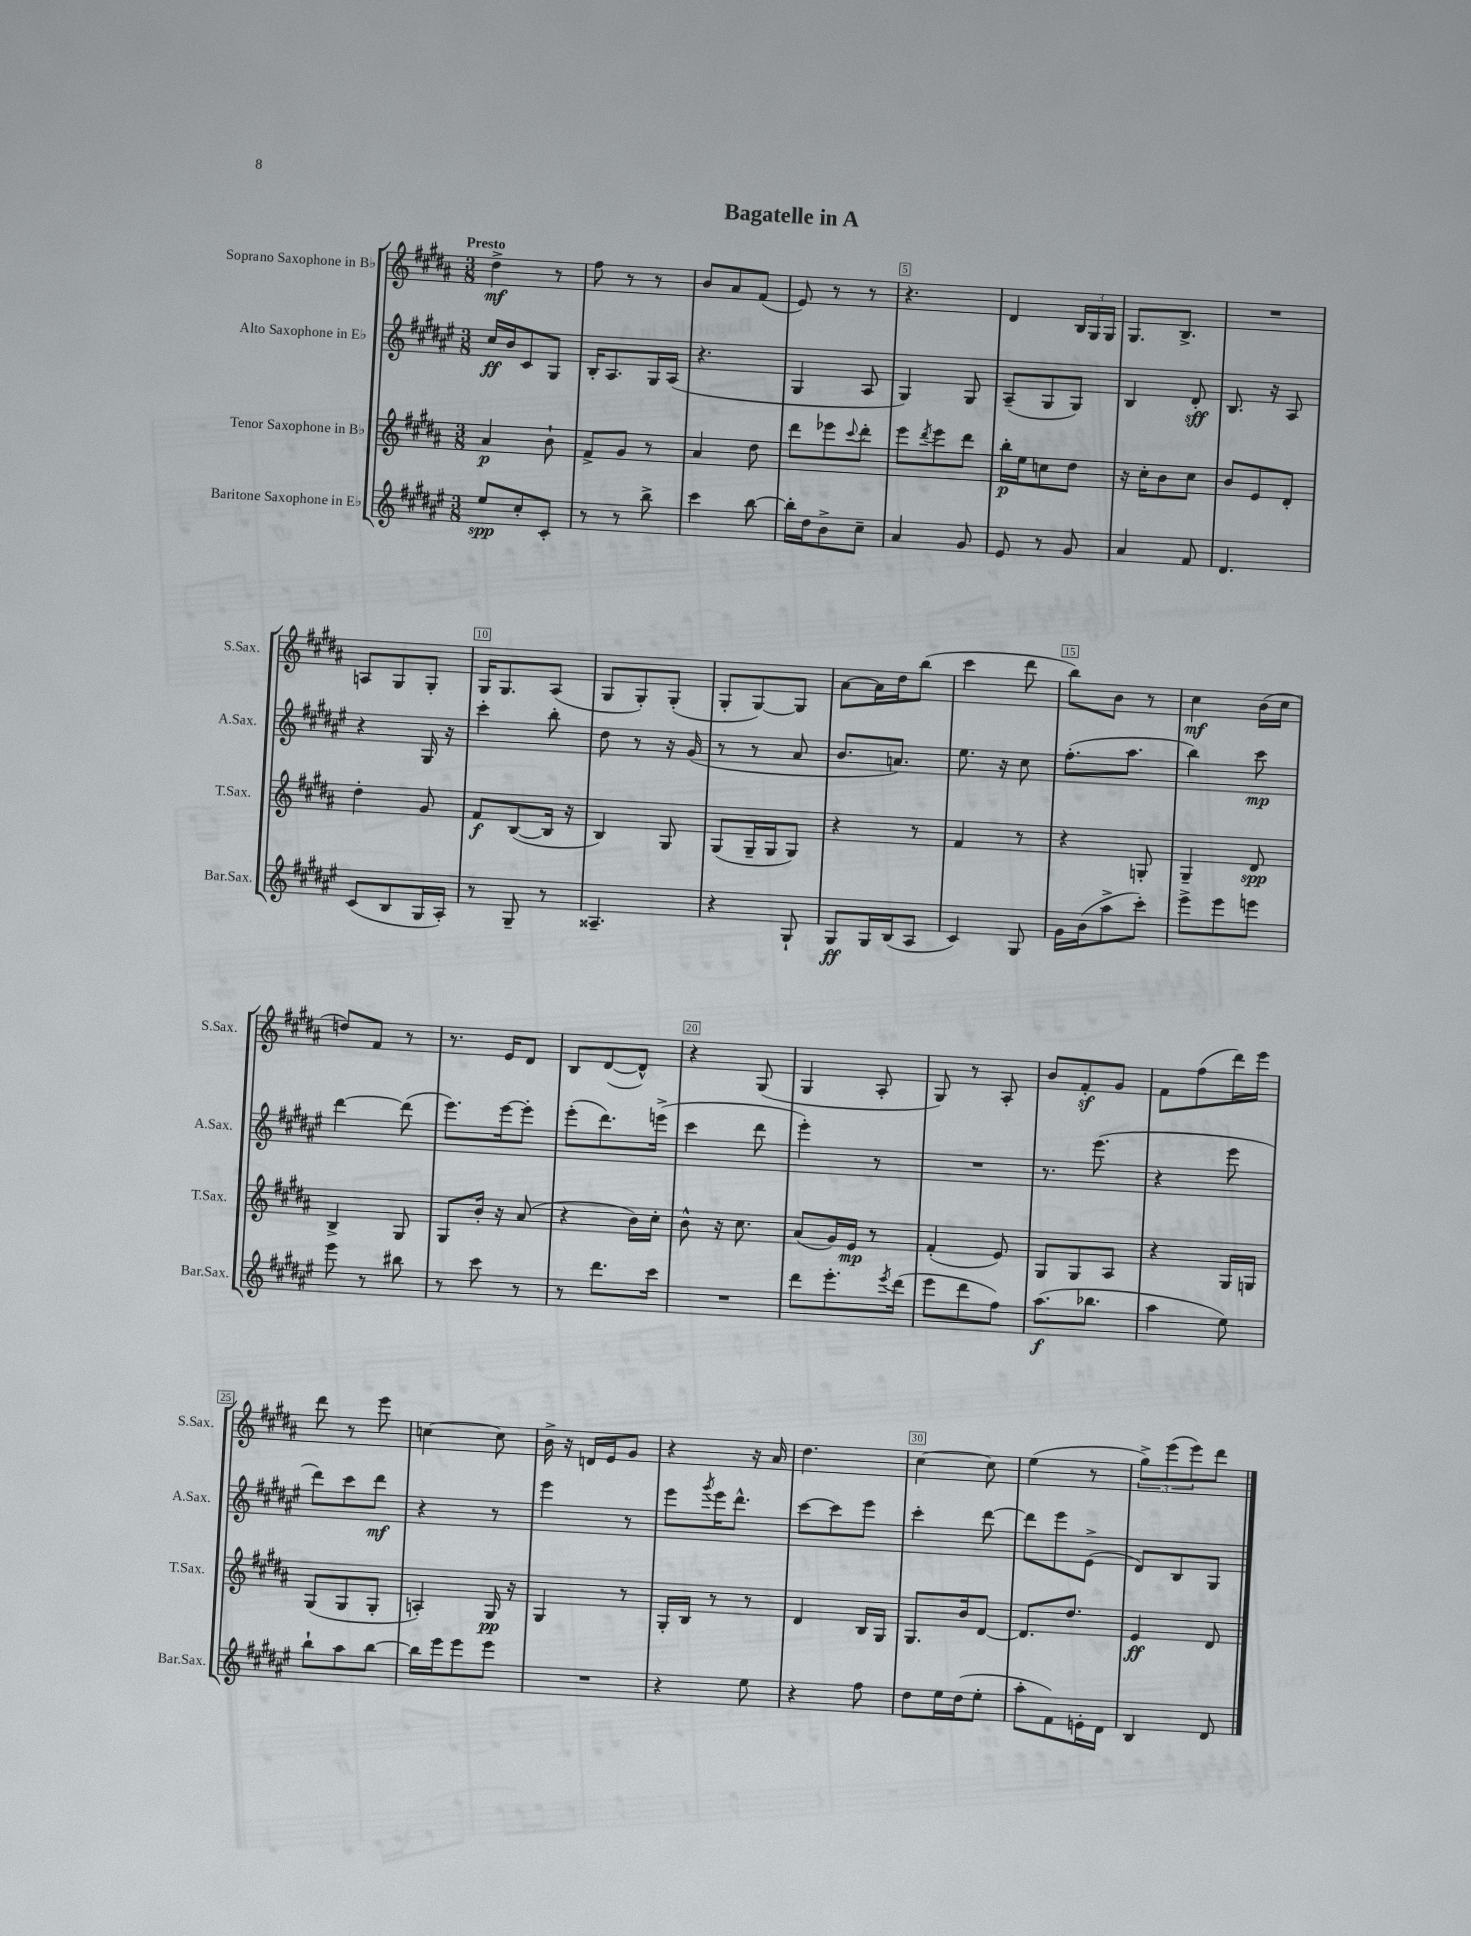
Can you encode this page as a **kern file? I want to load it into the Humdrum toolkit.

**kern	**dynam	**kern	**dynam	**kern	**dynam	**kern	**dynam
*part4	*part4	*part3	*part3	*part2	*part2	*part1	*part1
*staff4	*staff4	*staff3	*staff3	*staff2	*staff2	*staff1	*staff1
*I"Baritone Saxophone in E♭	*	*I"Tenor Saxophone in B♭	*	*I"Alto Saxophone in E♭	*	*I"Soprano Saxophone in B♭	*
*I'Bar.Sax.	*	*I'T.Sax.	*	*I'A.Sax.	*	*I'S.Sax.	*
*clefG2	*	*clefG2	*	*clefG2	*	*clefG2	*
*k[f#c#g#d#a#e#]	*	*k[f#c#g#d#a#]	*	*k[f#c#g#d#a#e#]	*	*k[f#c#g#d#a#]	*
*M3/8	*	*M3/8	*	*M3/8	*	*M3/8	*
=1	=1	=1	=1	=1	=1	=1	=1
!	!	!	!	!	!	!LO:TX:a:B:t=Presto	!
8ee#/L	spp	4a#/	p	16cc#/LL	ff	4dd#^\	mf
.	.	.	.	16b/J	.	.	.
8cc#'/	.	.	.	8c#/	.	.	.
8c#'/J	.	8b`\	.	8G#/J	.	8r	.
=2	=2	=2	=2	=2	=2	=2	=2
8r	.	8f#^/L	.	16B'/KL	.	8ff#\	.
.	.	.	.	8.A#/	.	.	.
8r	.	8g#/J	.	.	.	8r	.
8bb^\	.	8r	.	16G#/L	.	8r	.
.	.	.	.	(16A#/JJ	.	.	.
=3	=3	=3	=3	=3	=3	=3	=3
4ccc#\	.	4a#/	.	4.r	.	8b/L	.
.	.	.	.	.	.	8a#/	.
[8bb\	.	8dd#\	.	.	.	(8f#/J	.
=4	=4	=4	=4	=4	=4	=4	=4
16bb'\LL]	.	8ddd#\L	.	4G#/	.	8e/)	.
16dd#\J	.	.	.	.	.	.	.
8b^\	.	8eee-X\	.	.	.	8r	.
.	.	8qqccc#/	.	.	.	.	.
8cc#~\J	.	8ddd#'\J	.	8A#/	.	8r	.
=5	=5	=5	=5	=5	=5	=5	=5
4a#/	.	8eee\L	.	4G#/)	.	4.r	.
.	.	8qddd#/	.	.	.	.	.
.	.	8eee\	.	.	.	.	.
8g#/	.	8ddd#\J	.	8G#/	.	.	.
=6	=6	=6	=6	=6	=6	=6	=6
8e#/	.	16bb'\LL	p	(8A#~/L	.	4d#/	.
.	.	16ee\J	.	.	.	.	.
8r	.	8ccn\	.	8G#/	.	.	.
8g#/	.	8dd#\J	.	8G#/J)	.	24B/LL	.
.	.	.	.	.	.	24G#/	.
.	.	.	.	.	.	24G#/JJ	.
=7	=7	=7	=7	=7	=7	=7	=7
4a#/	.	16r	.	4B/	.	8.G#/L	.
.	.	16cc#'\KL	.	.	.	.	.
.	.	8b\	.	.	.	.	.
.	.	.	.	.	.	8.B^/J	.
8f#/	.	8cc#\J	.	8d#'/	sff	.	.
=8	=8	=8	=8	=8	=8	=8	=8
4.d#/	.	8b/L	.	8.B/	.	4.r	.
.	.	8e/	.	.	.	.	.
.	.	.	.	16r	.	.	.
.	.	8d#'/J	.	8A#/	.	.	.
!!LO:LB:g=z
=9	=9	=9	=9	=9	=9	=9	=9
(8c#/L	.	4dd#'\	.	4r	.	8An/L	.
8B/	.	.	.	.	.	8G#/	.
16G#/L	.	8g#/	.	16G#/	.	8G#'/J	.
16A#'/JJ)	.	.	.	16r	.	.	.
=10	=10	=10	=10	=10	=10	=10	=10
8r	.	8f#/L	f	4ccc#'\	.	16G#/KL	.
.	.	.	.	.	.	8.G#/	.
8G#~/	.	([8B/	.	.	.	.	.
8r	.	16B/Jk]	.	8bb'\	.	(8A#/J	.
.	.	16r	.	.	.	.	.
=11	=11	=11	=11	=11	=11	=11	=11
4.A##X~/	.	4B/)	.	8dd#\	.	8G#/L	.
.	.	.	.	8r	.	8G#'/)	.
.	.	8G#/	.	16r	.	(8G#'/J	.
.	.	.	.	(16g#/	.	.	.
=12	=12	=12	=12	=12	=12	=12	=12
4r	.	(8G#/L	.	8r	.	8G#'/L	.
.	.	16G#~/L	.	8r	.	[8G#/)	.
.	.	16G#/J	.	.	.	.	.
8G#`/	.	8G#/J)	.	8a#/	.	8G#/J]	.
=13	=13	=13	=13	=13	=13	=13	=13
8G#/L	ff	4r	.	8.b/L	.	[8a#\L	.
16G#/L	.	.	.	.	.	16a#\L]	.
(16B/J	.	.	.	8.an/J)	.	16dd#\J	.
8A#/J	.	8r	.	.	.	(8bb\J	.
=14	=14	=14	=14	=14	=14	=14	=14
4c#/)	.	4f#/	.	8.ee#\	.	4ccc#\	.
.	.	.	.	16r	.	.	.
8G#/	.	8r	.	8cc#\	.	8ddd#\	.
=15	=15	=15	=15	=15	=15	=15	=15
16g#\LL	.	4r	.	(8.ff#'\L	.	8bb\L)	.
(16b\J	.	.	.	.	.	.	.
8aa#^\	.	.	.	.	.	8b\J	.
.	.	.	.	8.aa#\J	.	.	.
8ccc#'\J)	.	8Gn'/	.	.	.	8r	.
=16	=16	=16	=16	=16	=16	=16	=16
8eee#^\L	.	4G#~/	.	4bb\)	.	4cc#\	mf
8eee#\	.	.	.	.	.	.	.
8eeen\J	.	8d#/	spp	8ccc#\	mp	(16b\LL	.
.	.	.	.	.	.	16cc#\JJ	.
!!LO:LB:g=z
=17	=17	=17	=17	=17	=17	=17	=17
8eee#\	.	4B^/	.	[4ddd#\	.	8ddn/L)	.
8r	.	.	.	.	.	8f#/J	.
8bb#X\	.	8G#/	.	(8ddd#\]	.	8r	.
=18	=18	=18	=18	=18	=18	=18	=18
8r	.	8G#/L	.	8.eee#\L)	.	8.r	.
8ccc#\	.	16b'/Jk	.	.	.	.	.
.	.	16r	.	[16eee#\k	.	16e/KL	.
8r	.	(8a#/	.	8eee#'\J]	.	8d#/J	.
=19	=19	=19	=19	=19	=19	=19	=19
8r	.	4r	.	(8eee#'\L	.	8B/L	.
8.ddd#\L	.	.	.	8.ddd#\)	.	([8d#/	.
.	.	16b\LL)	.	.	.	8d#^^/J])	.
16ccc#\Jk	.	16cc#'\JJ	.	(16eeen^\Jk	.	.	.
=20	=20	=20	=20	=20	=20	=20	=20
4.r	.	8b^^\	.	4ccc#\	.	4r	.
.	.	16r	.	.	.	.	.
.	.	8.cc#\	.	.	.	.	.
.	.	.	.	8ddd#\	.	(8G#/	.
=21	=21	=21	=21	=21	=21	=21	=21
8ddd#\L	.	(8a#/L	.	4eee#'\)	.	4G#/	.
8.eee#'\	.	16g#/L)	.	.	.	.	.
.	.	16e/JJ	mp	.	.	.	.
.	.	8r	.	8r	.	8A#'/	.
8qeee#/	.	.	.	.	.	.	.
(16ddd#\Jk	.	.	.	.	.	.	.
=22	=22	=22	=22	=22	=22	=22	=22
8eee#\L	.	(4f#'/	.	4.r	.	8G#/)	.
8ddd#\	.	.	.	.	.	8r	.
8ff#\J)	.	8e/)	.	.	.	8A#'/	.
=23	=23	=23	=23	=23	=23	=23	=23
(8.aa#\L	f	8G#/L	.	8.r	.	8b/L	.
.	.	8G#/	.	.	.	8f#z'/	.
8.bb-X\J	.	.	.	(8.eee#\	.	.	.
.	.	8A#/J	.	.	.	8g#/J	.
=24	=24	=24	=24	=24	=24	=24	=24
4aa#\	.	4r	.	4r	.	8f#\L	.
.	.	.	.	.	.	(8ff#\	.
8ee#\)	.	16G#/LL	.	8eee#\	.	16ddd#\L)	.
.	.	16Gn/JJ	.	.	.	16eee\JJ	.
!!LO:LB:g=z
=25	=25	=25	=25	=25	=25	=25	=25
8bb`\L	.	(8G#/L	.	8ddd#\L)	.	8ddd#\	.
8aa#\	.	8G#/	.	8ccc#\	.	8r	.
[8bb\J	.	8G#'/J	.	8ddd#\J	mf	8eee\	.
=26	=26	=26	=26	=26	=26	=26	=26
16bb\LL]	.	4An'/)	.	4r	.	[4ccn\	.
16eee#\J	.	.	.	.	.	.	.
8eee#\	.	.	.	.	.	.	.
8eee#\J	.	16G#/	pp	8r	.	8cc\]	.
.	.	16r	.	.	.	.	.
=27	=27	=27	=27	=27	=27	=27	=27
4.r	.	4G#/	.	4eee#\	.	16b^\	.
.	.	.	.	.	.	16r	.
.	.	.	.	.	.	16dn/LL	.
.	.	.	.	.	.	16e/J	.
.	.	8r	.	8r	.	8g#/J	.
=28	=28	=28	=28	=28	=28	=28	=28
4r	.	16G#'/LL	.	8eee#\L	.	4r	.
.	.	16B/JJ	.	.	.	.	.
.	.	.	.	8qggg#/	.	.	.
.	.	8r	.	16eee#\K	.	.	.
.	.	.	.	8.ddd#^^\J	.	.	.
8ee#\	.	8r	.	.	.	16r	.
.	.	.	.	.	.	16a#/	.
=29	=29	=29	=29	=29	=29	=29	=29
4r	.	4d#/	.	[8ccc#\L	.	4.dd#\	.
.	.	.	.	8ccc#\]	.	.	.
8ff#\	.	16B/LL	.	8eee#\J	.	.	.
.	.	16G#/JJ	.	.	.	.	.
=30	=30	=30	=30	=30	=30	=30	=30
8dd#\L	.	8.G#/L	.	4ccc#'\	.	[4cc#\	.
16ee#\L	.	.	.	.	.	.	.
(16dd#\J	.	16b/k	.	.	.	.	.
8ee#'\J	.	[8d#/J	.	[8ddd#\	.	8cc#\]	.
=31	=31	=31	=31	=31	=31	=31	=31
8aa#'\L	.	8.d#/L]	.	8ddd#\L]	.	(4ee\	.
8f#\)	.	.	.	8eee#\	.	.	.
.	.	8.dd#/J	.	.	.	.	.
16en'\L	.	.	.	(8e#^\J	.	8r	.
16d#\JJ	.	.	.	.	.	.	.
=32	=32	=32	=32	=32	=32	=32	=32
4B/	.	4e/	ff	8d#/L)	.	12gg#^\L)	.
.	.	.	.	.	.	(12eee\	.
.	.	.	.	8B/	.	.	.
.	.	.	.	.	.	12eee\)	.
8d#/	.	8d#/	.	8G#/J	.	8ddd#\J	.
==	==	==	==	==	==	==	==
*-	*-	*-	*-	*-	*-	*-	*-
